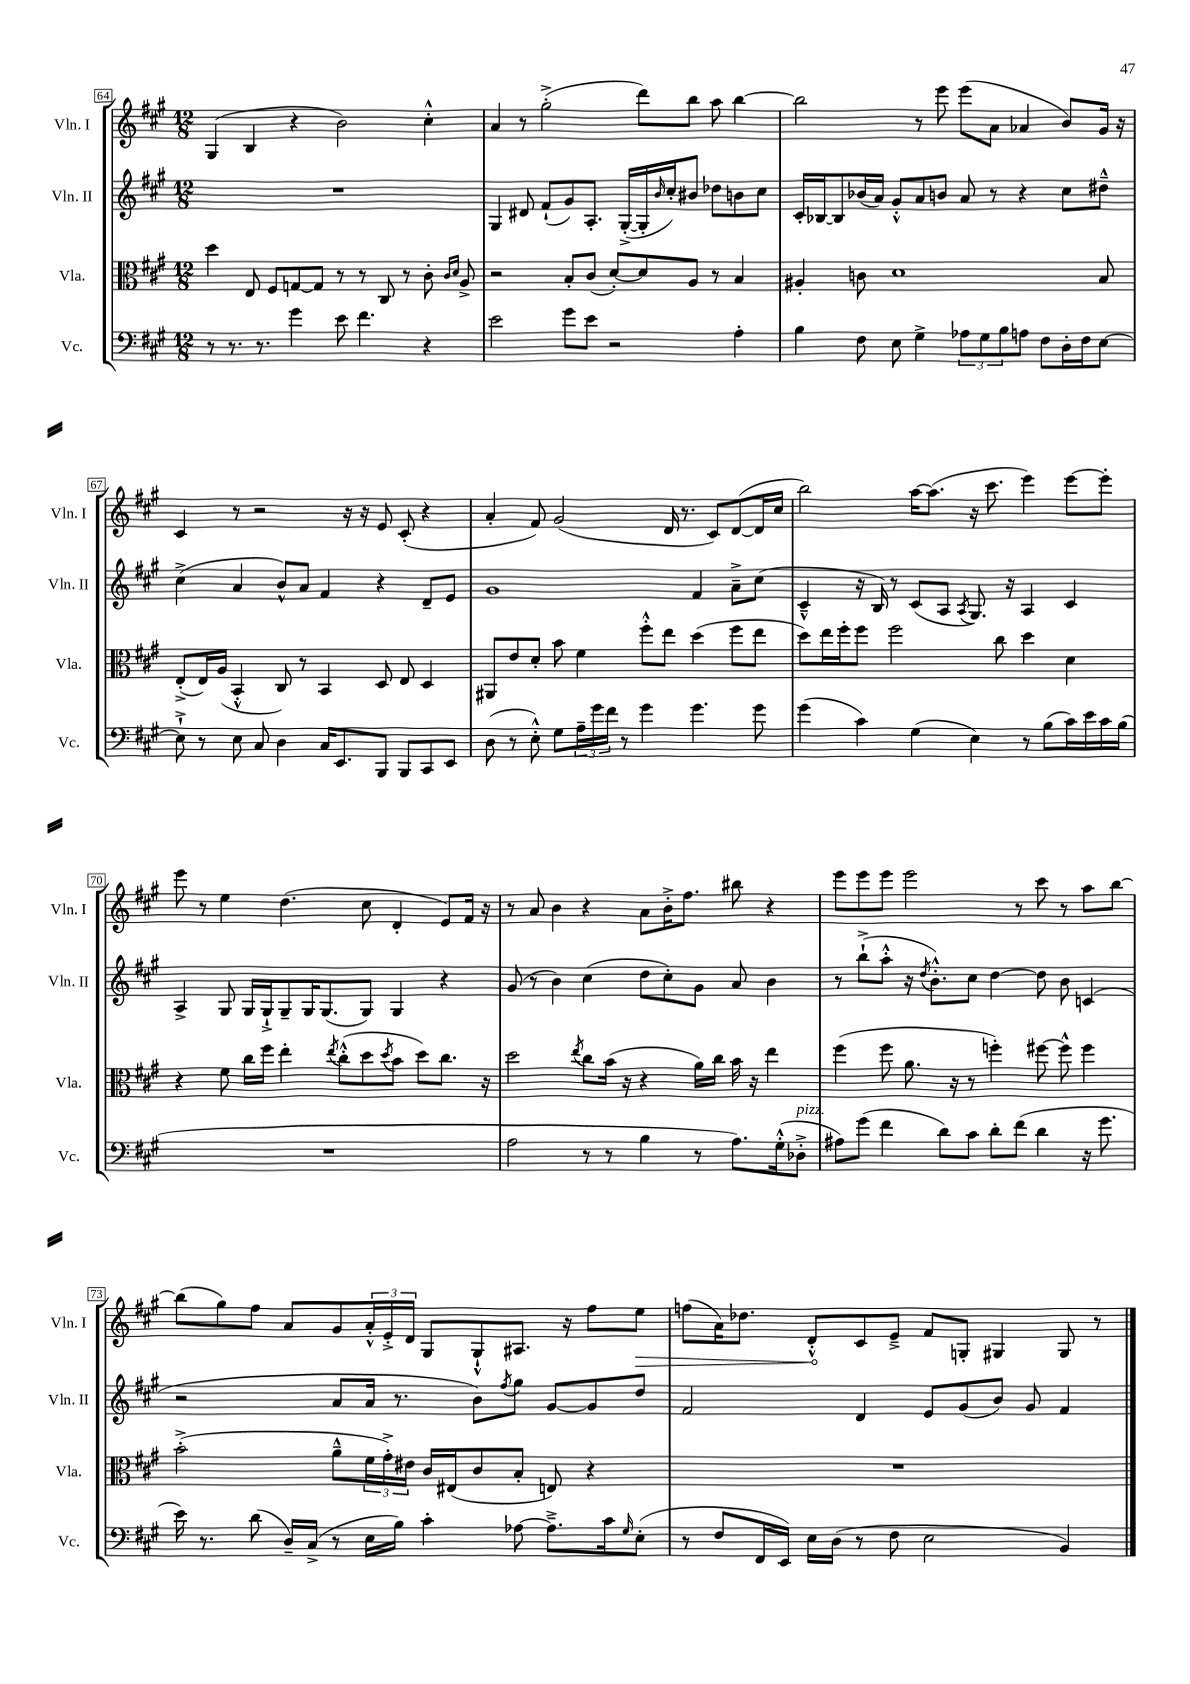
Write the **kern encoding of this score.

**kern	**kern	**kern	**kern	**dynam
*part4	*part3	*part2	*part1	*part1
*staff4	*staff3	*staff2	*staff1	*staff1
*I"Vc.	*I"Vla.	*I"Vln. II	*I"Vln. I	*
*I'Vc.	*I'Vla.	*I'Vln. II	*I'Vln. I	*
*clefF4	*clefC3	*clefG2	*clefG2	*
*k[f#c#g#]	*k[f#c#g#]	*k[f#c#g#]	*k[f#c#g#]	*
*M12/8	*M12/8	*M12/8	*M12/8	*
=64	=64	=64	=64	=64
8r	4dd\	1.r	(4G#/	.
8.r	.	.	.	.
.	8E/	.	4B/	.
8.r	.	.	.	.
.	8F#/L	.	.	.
4g#\	[8Gn/	.	4r	.
.	8G/J]	.	.	.
8e\	8r	.	2b\)	.
4.f#\	8r	.	.	.
.	8C#/	.	.	.
.	8r	.	.	.
4r	8c#'\	.	4cc#'^^\	.
.	16qqc#/LL	.	.	.
.	16qqd/JJ	.	.	.
.	8A^/	.	.	.
=65	=65	=65	=65	=65
2e\	2r	4G#/	4a/	.
.	.	8d#X/	8r	.
.	.	(8f#`/L	(2gg#'^\	.
8g#\L	8B'/L	8g#/)	.	.
8e\J	(8c#/J	8.A'/J	.	.
2r	[8d'/L)	.	.	.
.	.	([16G#'^/LL	.	.
.	8d/]	16G#'/]	8ddd\L)	.
.	.	16qqb/	.	.
.	.	16cc#'/J)	.	.
.	8A/J	8b#X/J	8bb\J	.
.	8r	8dd-X\L	8aa\	.
4A'\	4B/	8bn\	[4bb\	.
.	.	8cc#\J	.	.
=66	=66	=66	=66	=66
4B\	4A#X'/	16c#'/LL	2bb\]	.
.	.	[16B-X/J	.	.
.	.	8B-/]	.	.
8F#\	8cn\	(16b-X/L	.	.
.	.	16a/JJ)	.	.
8E\	1d	8g#'^^/L	.	.
4G#^\	.	8a/	8r	.
.	.	8bn/J	8eee\	.
12A-X\L	.	8a/	(8eee\L	.
12G#\	.	.	.	.
.	.	8r	8a\J	.
12B\	.	.	.	.
8An\J	.	4r	4a-X/	.
8F#\L	.	.	.	.
16D'\L	.	8cc#\L	8b/L)	.
16F#\J	.	.	.	.
[8E\J	8B/	8dd#X~^^\J	16g#/Jk	.
.	.	.	16r	.
!!LO:LB:g=z
=67	=67	=67	=67	=67
8E`^\]	(8E'^/L	(4cc#^\	4c#/	.
8r	16E/L)	.	.	.
.	(16A/JJ	.	.	.
8E\	4BB'^^/	4a/	8r	.
8C#/	.	.	2r	.
4D\	8C#/)	8b^^/L)	.	.
.	8r	8a/J	.	.
16C#/KL	4BB/	4f#/	.	.
8.EE/	.	.	.	.
.	.	.	16r	.
.	.	.	16r	.
8BBB/J	8D/	4r	8e/	.
8BBB/L	8E/	.	(8c#'/	.
8CC#/	4D/	8d~/L	4r	.
8EE/J	.	8e/J	.	.
=68	=68	=68	=68	=68
(8D\	8AA#X/L	1g#	4a'/	.
8r	8e/	.	.	.
8E'^^\)	8d'/J	.	8f#/)	.
8G#\L	8b\	.	(2g#/	.
24A~\L	4f#\	.	.	.
24g#\	.	.	.	.
24f#\JJ	.	.	.	.
8r	.	.	.	.
4g#\	8ff#'^^\L	.	.	.
.	8ee\J	.	16d/	.
.	.	.	8.r	.
4.g#\	(4dd\	4f#/	.	.
.	.	.	8c#/L)	.
.	8ff#\L	8a~^\L	([8d/	.
8g#\	8ee\J	(8cc#\J	16d/L]	.
.	.	.	16cc#/JJ	.
=69	=69	=69	=69	=69
(4g#\	8dd\L)	4c#~^^/	2bb\)	.
.	16ee\L	.	.	.
.	16ff#'\J	.	.	.
4c#\)	8ff#\J	16r	.	.
.	.	16B/)	.	.
.	2ff#\	8r	.	.
(4G#\	.	(8c#/L	[16aa\KL	.
.	.	.	(8.aa\J]	.
.	.	8A/J	.	.
.	.	8qA/	.	.
4E\)	.	8.G#/)	16r	.
.	.	.	8.ccc#\	.
.	8cc#\	.	.	.
.	.	16r	.	.
8r	4dd\	4A/	4eee\)	.
(8B\L	.	.	.	.
16c#\L)	4d\	4c#/	[8eee\L	.
16e\	.	.	.	.
16c#\	.	.	8eee'\J]	.
(16B\JJ	.	.	.	.
!!LO:LB:g=z
=70	=70	=70	=70	=70
1.r	4r	4A^/	8eee\	.
.	.	.	8r	.
.	8f#\	8G#/	4ee\	.
.	16cc#\LL	16G#/LL	.	.
.	16ff#\JJ	16G#`^/J	.	.
.	4ee'\	8G#~/	(4.dd\	.
.	.	16G#/K	.	.
.	.	(8.G#/	.	.
.	8qee/	.	.	.
.	(8cc#'^^\L	.	.	.
.	8dd\	8G#/J)	8cc#\	.
.	8qdd/	.	.	.
.	8b\J	4G#/	4d'/	.
.	8dd\L)	.	.	.
.	8.cc#\J	4r	8e/L)	.
.	.	.	16f#/Jk	.
.	16r	.	16r	.
=71	=71	=71	=71	=71
2A\	2dd\	(8g#/	8r	.
.	.	8r	8a/	.
.	.	4b\)	4b\	.
.	8qee/	.	.	.
8r	8cc#\L	(4cc#\	4r	.
8r	(16b\Jk	.	.	.
.	16r	.	.	.
4B\	4r	8dd\L	8a\L	.
.	.	8cc#'\)	16b'^\K	.
.	.	.	8.ff#\J	.
8r	16a\LL)	8g#\J	.	.
.	16cc#\JJ	.	.	.
8.A\L)	16b\	8a/	8bb#X\	.
.	16r	.	.	.
.	4ee\	4b\	4r	.
(16G#'^^\k	.	.	.	.
!LO:TX:a:i:t=pizz.	!	!	!	!
8D-X'^\J	.	.	.	.
=72	=72	=72	=72	=72
8A#X\L)	(4ff#\	8r	8eee\L	.
(8g#\J	.	(8bb`^\L	8eee\	.
4f#\	8ff#\	8aa'^^\J	8eee\J	.
.	8.a\	16r	2eee\	.
.	.	8qdd/	.	.
.	.	8.b'^^\L)	.	.
8d\L)	.	.	.	.
.	16r	.	.	.
8c#\J	8r	8cc#\J	.	.
8d'\L	4ffn'\)	[4dd\	.	.
(8f#\J	.	.	8r	.
4d\	[8ff#X\	8dd\]	8ccc#\	.
.	8ff#^^\]	8b\	8r	.
16r	4ff#\	(4cn/	8aa\L	.
8.g#\	.	.	.	.
.	.	.	[8bb\J	.
!!LO:LB:g=z
=73	=73	=73	=73	=73
16e\)	(2b'^\	2r	(8bb\L]	.
8.r	.	.	.	.
.	.	.	8gg#\)	.
(8d\	.	.	8ff#\J	.
16D~/LL)	.	.	8a/L	.
(16C#^/JJ	.	.	.	.
8r	8a~^^\L	8a/L	8g#/	.
16E\LL	24f#\L	16a/Jk	24a'^^/L	.
.	24g#'^\)	.	24e'^/	.
16B\JJ)	.	8.r	.	.
.	24e#X\JJ	.	24d/JJ	.
4c#'\	16c#/LL	.	8G#/L	.
.	(16E#X/J	.	.	.
.	8c#/	8b\L)	8G#`^^/	.
.	.	8qff#/	.	.
[8A-X\	8B'/J	8gg#\J	8.A#X/J	.
8.A-~^\L]	8En/)	[8g#/L	.	.
.	.	.	16r	.
.	4r	8g#/]	8ff#\L	.
16c#\k	.	.	.	.
16qqG#/	.	.	.	.
!	!	!	!	!LO:HP:b
(8E'\J	.	8dd/J	8ee\J	>
=74	=74	=74	=74	=74
8r	1.r	2f#/	(8ffn\L	.
8F#/L	.	.	16a\K)	.
.	.	.	8.dd-X\J	.
16FF#/L	.	.	.	.
16EE/JJ)	.	.	.	.
16E\LL	.	.	8d'^^/L	.
(16D\JJ	.	.	.	.
8r	.	4d/	8c#/	]
8F#\	.	.	8e~^/J	.
2E\	.	8e/L	8f#/L	.
.	.	(8g#/	8Gn'/J	.
.	.	8b/J)	4G#X/	.
.	.	8g#/	.	.
4BB/)	.	4f#/	8G#/	.
.	.	.	8r	.
==	==	==	==	==
*-	*-	*-	*-	*-
